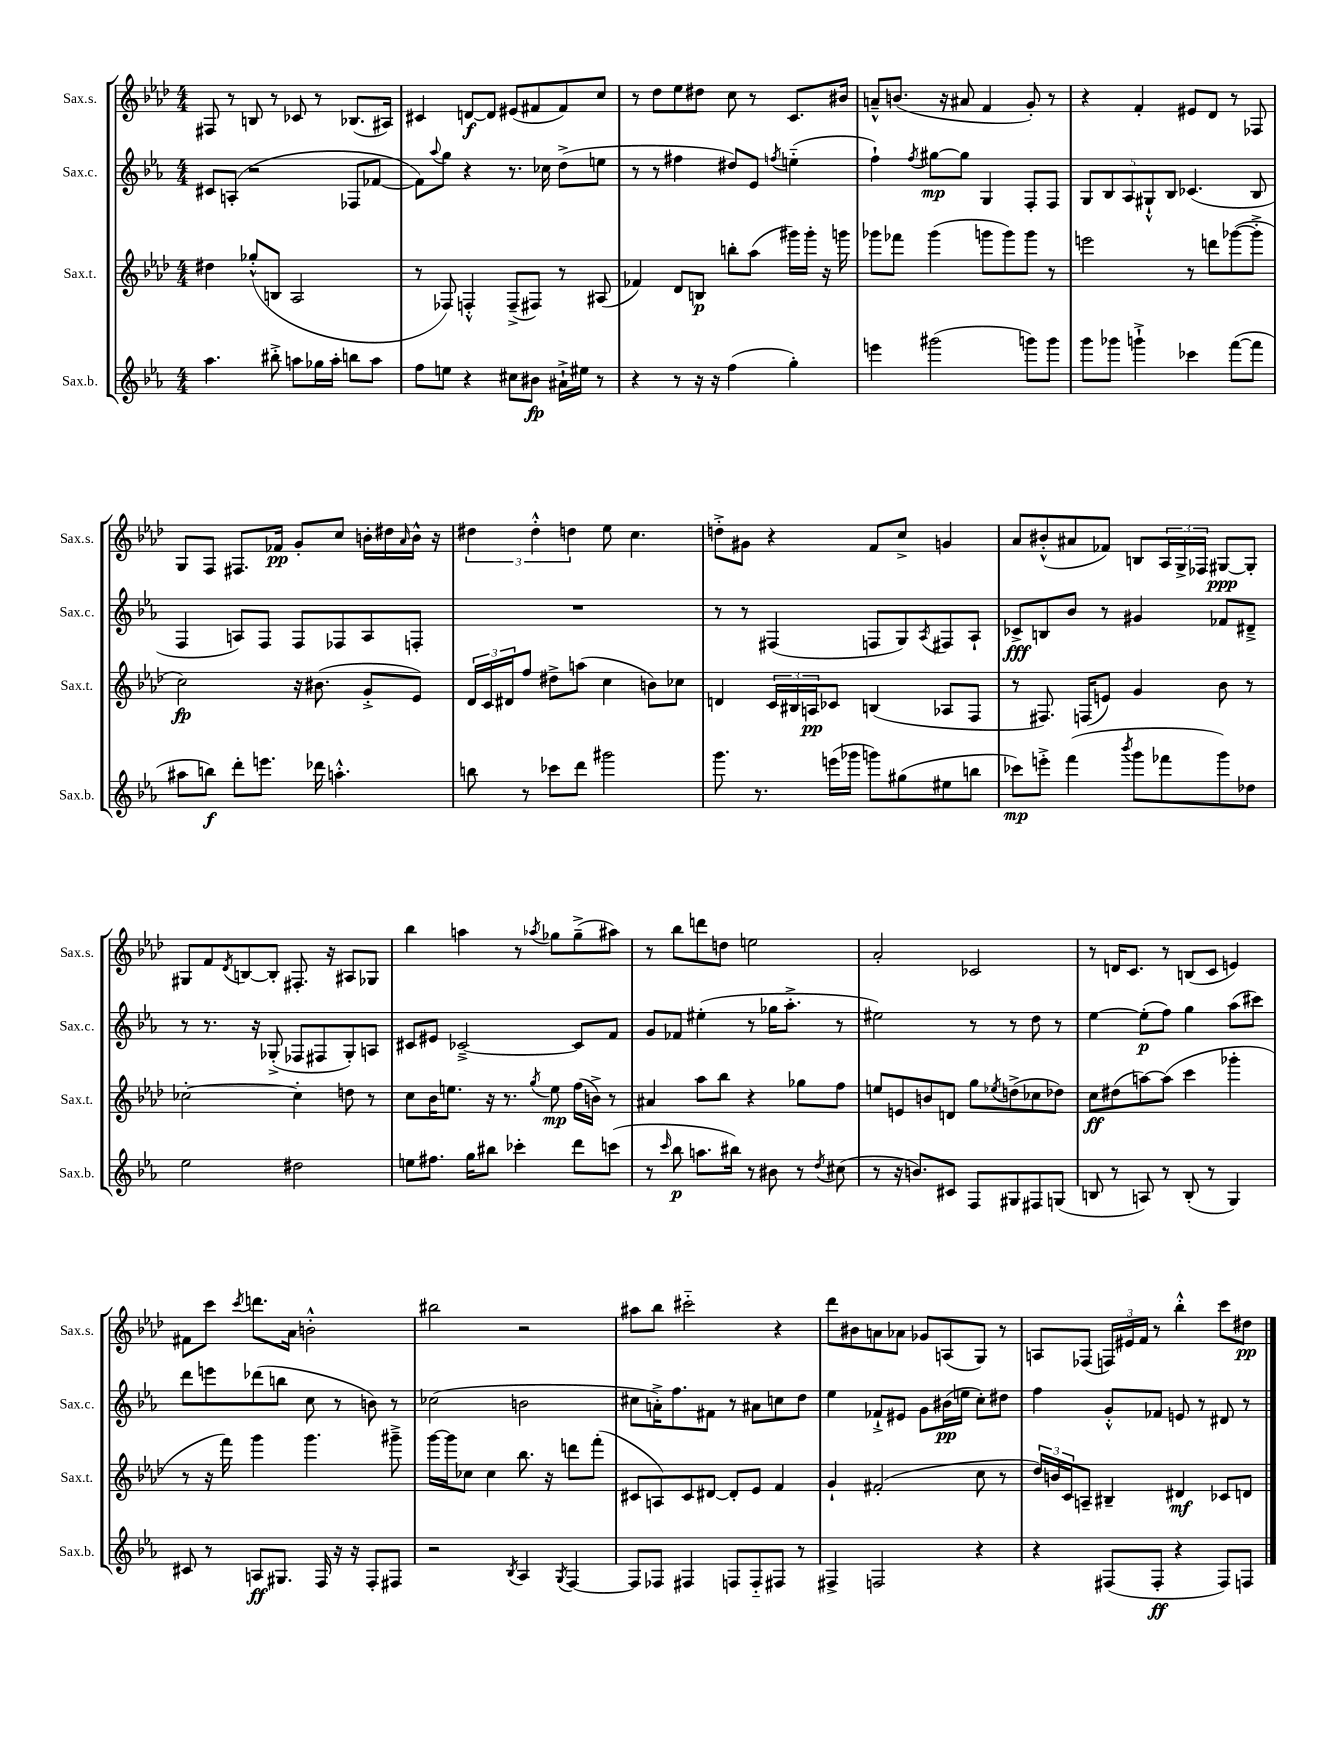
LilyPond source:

<<
\new StaffGroup <<
\new Staff = "s0" \with { instrumentName = "Sax.s." shortInstrumentName = "Sax.s." } {
    \clef treble \key aes \major \numericTimeSignature \time 4/4
    fis8 r8 b8 r8 ces'8 r8 bes8.( ais16) |
    cis'4 d'8~\f d'8 eis'8( fis'8 fis'8) c''8 |
    r8 des''8 ees''8 dis''8 c''8 r8 c'8. bis'16 |
    a'8---^ b'8.( r16 ais'8 f'4 g'8-.) r8 |
    r4 f'4-. eis'8 des'8 r8 fes8 |
    g8 f8 fis8. fes'16\pp g'8-. c''8 b'16-. dis''16 \grace { aes'16 } b'16-^ r16 |
    \tuplet 3/2 { dis''4 dis''4-.-^ d''4 } ees''8 c''4. |
    d''8-.-> gis'8 r4 f'8 c''8-> g'4 |
    aes'8 bis'8-.-^( ais'8 fes'8) b8 \tuplet 3/2 { aes16 g16-> fes16 } gis8~\ppp gis8-. |
    gis8 f'8 \acciaccatura { des'8 } b8~ b8-. fis8.-. r16 ais8 ges8 |
    bes''4 a''4 r8 \acciaccatura { aes''8 } ges''8 ges''8--->( ais''8) |
    r8 bes''8 d'''8 d''8 e''2 |
    aes'2-. ces'2 |
    r8 d'16 c'8. r8 b8( c'8 e'4) |
    fis'8 c'''8 \acciaccatura { c'''8 } d'''8. aes'16 b'2-.-^ |
    bis''2 r2 |
    ais''8 bes''8 cis'''2-_ r4 |
    des'''8 bis'8 a'8 aes'8 ges'8 a8( g8) r8 |
    a8 fes8( \tuplet 3/2 { f16) eis'16 f'16 } r8 bes''4-.-^ c'''8 dis''8\pp \bar "|." |
}
\new Staff = "s1" \with { instrumentName = "Sax.c." shortInstrumentName = "Sax.c." } {
    \clef treble \key ees \major \numericTimeSignature \time 4/4
    cis'8 a8-.( r2 fes8 fes'8~ |
    fes'8) \appoggiatura { aes''8 } g''8 r4 r8. ces''16 d''8->( e''8 |
    r8 r8 fis''4 dis''8) ees'8 \acciaccatura { f''8 } e''4-_( |
    f''4-!) \acciaccatura { f''8 } gis''8~\mp gis''8 g4 f8-. f8 |
    \tuplet 5/4 { g8 bes8 aes8 gis8-!-^ bes8 } ces'4.( bes8 |
    f4 a8) f8 f8 fes8 a8 f8-. |
    R1 |
    r8 r8 fis4( f8 g8) \acciaccatura { aes8 } fis8 aes8-! |
    ces'8->\fff b8 bes'8 r8 gis'4 fes'8 dis'8---> |
    r8 r8. r16 ges8-.->( fes8 fis8 ges8-.) a8 |
    cis'8 eis'8 ces'2~---> ces'8 f'8 |
    g'8 fes'8 eis''4-.( r8 ges''16 aes''8.-.-> r8 |
    eis''2) r8 r8 d''8 r8 |
    ees''4~ ees''8-.\p( f''8) g''4 aes''8( cis'''8) |
    d'''8 e'''8 des'''8( b''8 c''8 r8 b'8) r8 |
    ces''2( b'2 |
    cis''8 a'16-.->) f''8. fis'8 r8 ais'8 c''8 d''8 |
    ees''4 fes'8-!-> eis'8 g'8 bis'16\pp( e''16 c''8-.) dis''8 |
    f''4 g'8-.-^ fes'8 e'8 r8 dis'8 r8 \bar "|." |
}
\new Staff = "s2" \with { instrumentName = "Sax.t." shortInstrumentName = "Sax.t." } {
    \clef treble \key aes \major \numericTimeSignature \time 4/4
    dis''4 ges''8-.-^( b8 aes2 |
    r8 fes8) f4-.-^ f8--->( fis8) r8 ais8( |
    fes'4) des'8 b8\p b''8-. aes''8( gis'''16) gis'''16-. r16 g'''16 |
    ges'''8 fes'''8 ges'''4( g'''8 g'''8) g'''8 r8 |
    e'''2 r8 d'''8 ges'''8~( ges'''8-.-> |
    c''2\fp) r16 bis'8.( g'8-.-> ees'8) |
    \tuplet 3/2 { des'16 c'16 dis'16 } f''8 dis''8-> a''8( c''4 b'8) ces''8 |
    d'4 \tuplet 3/2 { c'16 bis16 a16\pp } ces'8 b4( aes8 f8 |
    r8 fis8.) f16( e'8) g'4 bes'8 r8 |
    ces''2~-. ces''4-. d''8 r8 |
    c''8 bes'16 e''8. r16 r8. \acciaccatura { g''8 } e''8\mp f''16( b'16->) r8 |
    ais'4 aes''8 bes''8 r4 ges''8 f''8 |
    e''8 e'8 b'8 d'8 g''8 \acciaccatura { ees''8 } d''8->( ces''8 des''8) |
    c''8\ff dis''8( a''8~) a''8( c'''4 ges'''4-. |
    r8 r16 f'''16) g'''4 g'''4. gis'''8---> |
    g'''16~ g'''16 ces''8 ces''4 bes''8. r16 d'''8 f'''8-.( |
    cis'8 a8) cis'8 dis'8~ dis'8-. ees'8 f'4 |
    g'4-! fis'2-.( c''8 r8 |
    \tuplet 3/2 { des''16) b'16 c'16 } a8-- bis4-- dis'4\mf ces'8 d'8 \bar "|." |
}
\new Staff = "s3" \with { instrumentName = "Sax.b." shortInstrumentName = "Sax.b." } {
    \clef treble \key ees \major \numericTimeSignature \time 4/4
    aes''4. bis''8-.-> a''8 ges''16 a''16-. b''8 a''8 |
    f''8 e''8 r4 cis''8 bis'8\fp ais'16-!-> eis''16 r8 |
    r4 r8 r16 r16 f''4( g''4-.) |
    e'''4 gis'''2( g'''8) g'''8 |
    g'''8 ges'''8 g'''4-!-> ces'''4 f'''8~( f'''8 |
    ais''8 b''8\f) d'''8-. e'''8. des'''16 a''4.-.-^ |
    b''8 r8 ces'''8 d'''8 gis'''2 |
    g'''8. r8. e'''16( ges'''16 g'''8) gis''8( eis''8 b''8 |
    ces'''8\mp) e'''8-.-> f'''4( \acciaccatura { bes'''8 } g'''8 fes'''8 g'''8) des''8 |
    ees''2 dis''2 |
    e''8 fis''8. g''16 bis''8 ces'''4-. d'''8 c'''8( |
    r8 \grace { c'''16 } bes''8\p a''8. bis''16) r8 bis'8 r8 \acciaccatura { d''8 } cis''8( |
    r8 r16 b'8.) cis'8 f8 gis8 fis8 g8( |
    b8 r8 a8) r8 b8-.( r8 g4) |
    cis'8 r8 a8\ff gis8. f16 r16 r16 f8-. fis8 |
    r2 \acciaccatura { bes8 } aes4 \acciaccatura { g8 } f4~ |
    f8 fes8 fis4 f8 f8-_ fis8 r8 |
    fis4-> f2 r4 |
    r4 fis8( fis8-.\ff r4 fis8) f8 \bar "|." |
}
>>
>>
\layout { \context { \Score \remove "Bar_number_engraver" } }
